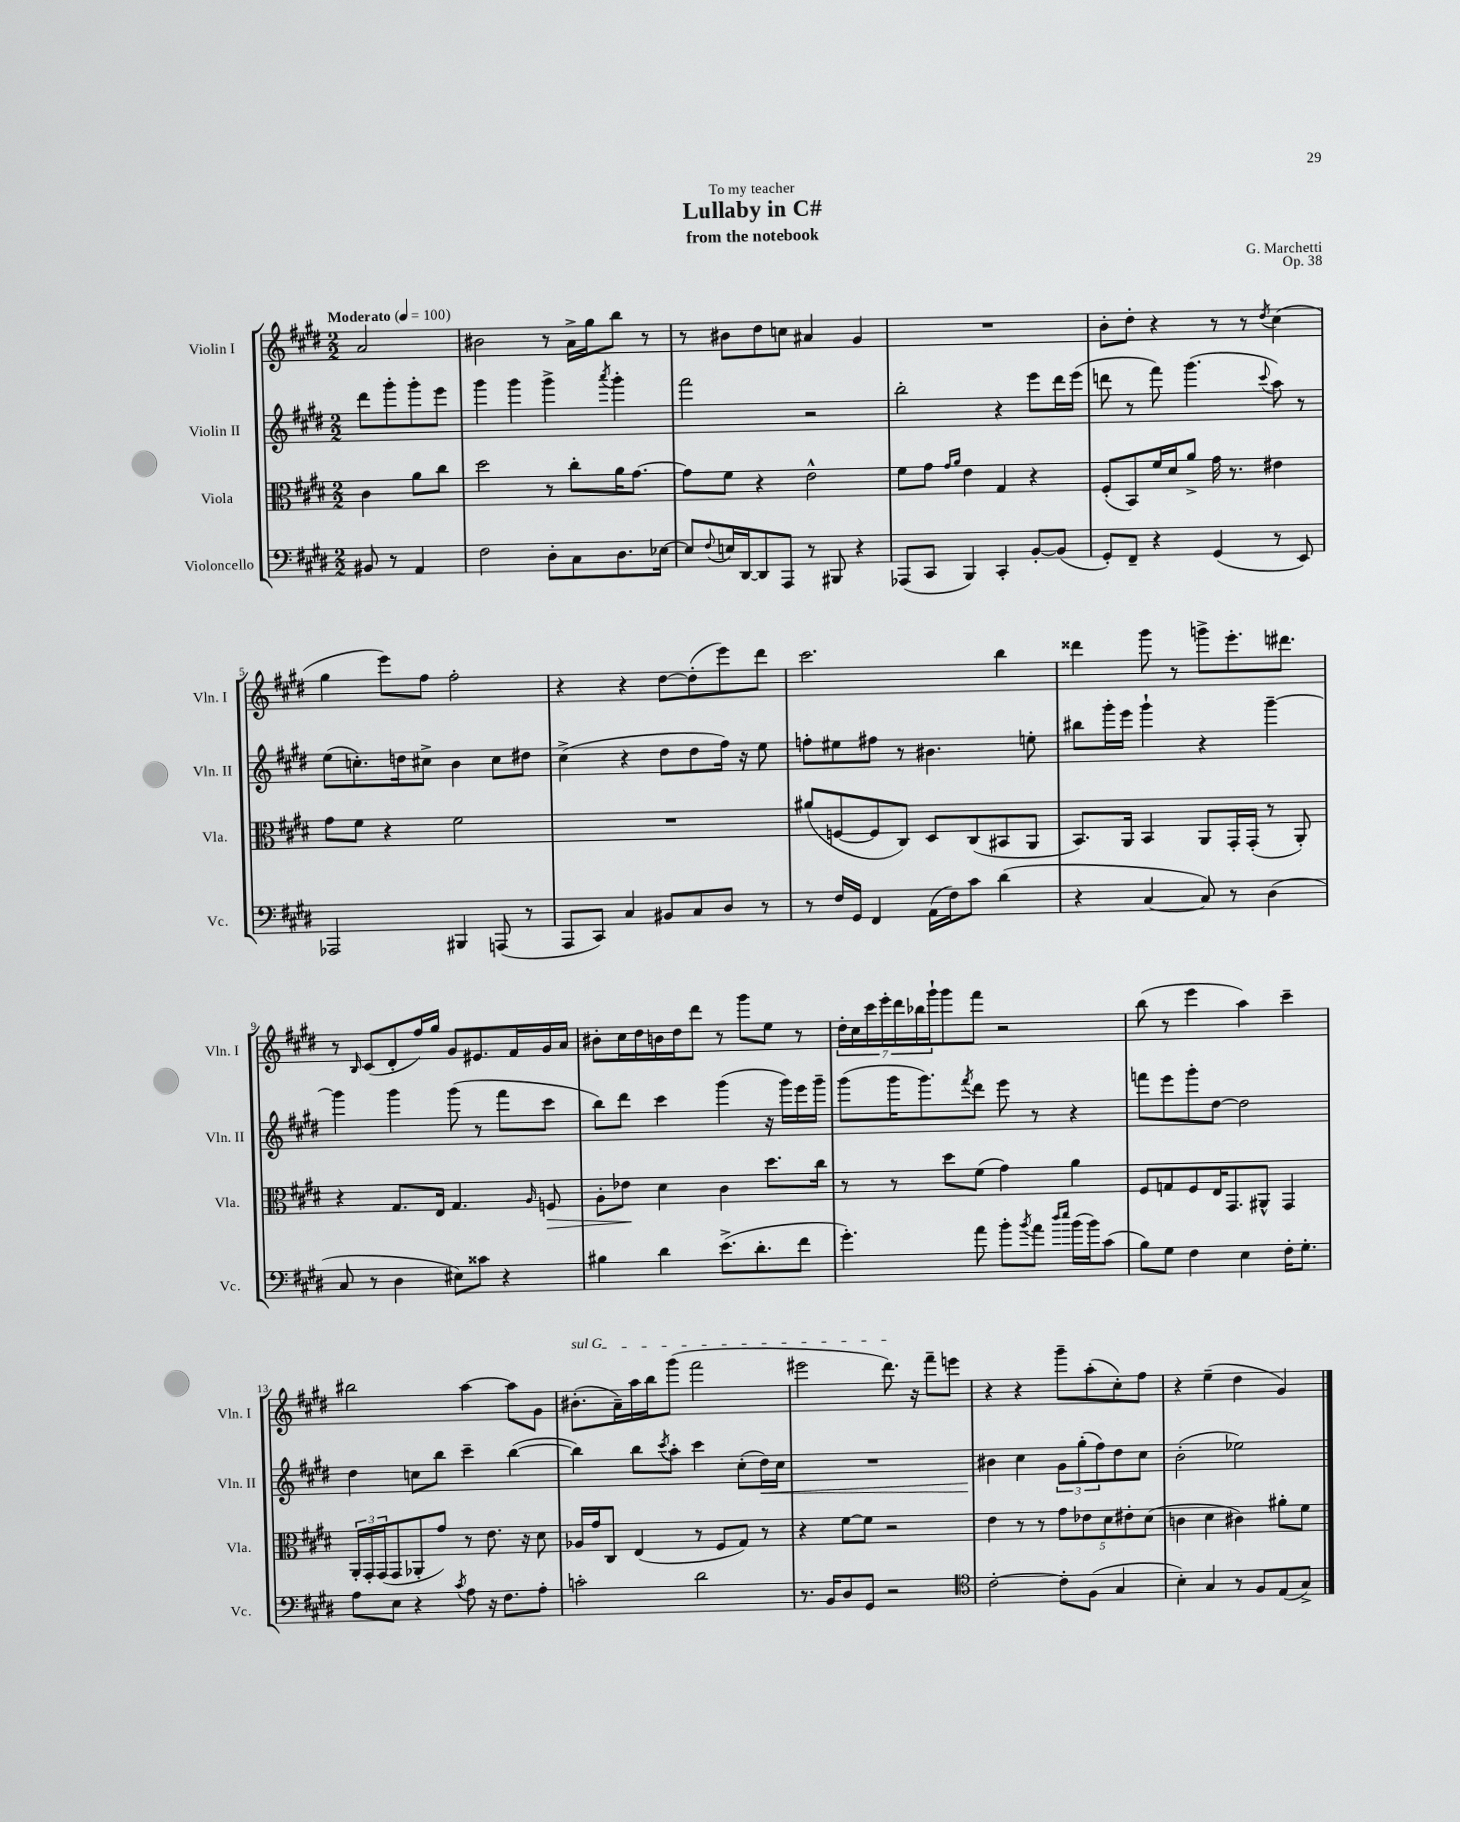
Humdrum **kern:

**kern	**kern	**kern	**kern
*staff4	*staff3	*staff2	*staff1
*clefF4	*clefC3	*clefG2	*clefG2
*k[f#c#g#d#]	*k[f#c#g#d#]	*k[f#c#g#d#]	*k[f#c#g#d#]
*M2/2	*M2/2	*M2/2	*M2/2
*MM100	*MM100	*MM100	*MM100
8BB#	4c#	8ddd#	2a
8r	.	8ggg#'	.
4AA	8a	8ggg#'	.
.	8cc#	8eee	.
=	=	=	=
2F#	2dd#	4ggg#	2b#
.	.	4ggg#	.
8D#'	8r	4ggg#^	8r
8C#	8cc#'	.	16a^
.	.	.	16gg#
.	.	8qaaa	.
8.D#	16a	4ggg#'	8bb
.	[8.g#	.	.
.	.	.	8r
[16E-	.	.	.
=	=	=	=
8E-]	8g#]	2fff#	8r
8qqF#	.	.	.
16E	8f#	.	8b#
[16DD#	.	.	.
8DD#]	4r	.	8dd#
8AAA	.	.	8cc
8r	2e^^	2r	4a#
8BBB#	.	.	.
4r	.	.	4g#
=	=	=	=
(8AAA-	8f#	2bb'	1r
8CC#	8g#	.	.
.	16qqg#	.	.
.	16qqa	.	.
4BBB)	4e	.	.
4CC#'	4G#	4r	.
[8BB'	4r	8eee	.
(8BB]	.	16ddd#	.
.	.	(16eee	.
=	=	=	=
8GG#')	(8F#'	8ddd	8b'
8FF#~	8BB)	8r	8dd#'
4r	16f#	8fff#)	4r
.	16d#	.	.
.	8a^	(4.ggg#	.
(4GG#	16g#	.	8r
.	8.r	.	.
.	.	.	8r
.	.	8qqccc#	8qdd#
8r	4e#	8aa)	(4cc#
8EE)	.	8r	.
=	=	=	=
2AAA-	8g#	(8ee	4gg#
.	8f#	8.cc')	.
.	4r	.	8eee)
.	.	16dd	.
.	.	8cc#^	8ff#
4BBB#	2f#	4b	2ff#'
(8AAA	.	8cc#	.
8r	.	8dd#	.
=	=	=	=
8AAA	1r	(4cc#^	4r
8CC#)	.	.	.
4C#	.	4r	4r
8BB#	.	8dd#	[8dd#
8C#	.	8dd#	(8dd#']
8D#	.	16ff#)	8eee)
.	.	16r	.
8r	.	8ee	8ddd#
=	=	=	=
8r	(8a#	8ff'	2.ccc#
16F#	[8F	8ee#	.
16GG#	.	.	.
4FF#	8F]	8ff#	.
.	8C#)	8r	.
(16AA	8D#	4.b#	.
16F#)	.	.	.
8c#	(8C#	.	.
(4d#	8BB#	.	4bb
.	8AA	8ee'	.
=	=	=	=
4r	8.BB)	8bb#	4ddd##
.	.	16ggg#'	.
.	16AA	16eee	.
[4C#	4BB	4ggg#`	8ggg#
.	.	.	8r
8C#])	8AA	4r	8ggg^
8r	16GG#'	.	8.eee'
.	(16GG#'	.	.
(4D#	8r	[4ggg#~	.
.	.	.	8.ddd#
.	8AA')	.	.
=	=	=	=
8C#	4r	4ggg#]	8r
.	.	.	16qqB
8r	.	.	(8c#
4D#	8.G#	4ggg#	8d#'
.	.	.	16ff#)
.	16E	.	16gg#
8E#)	4.G#	(8ggg#	8g#
8c##	.	8r	8.e#
4r	.	8fff#	.
.	.	.	16f#
.	16qqA	.	.
.	8F	8ccc#	16g#
.	.	.	16a
=	=	=	=
4B#	8A'	8bb)	8b#'
.	8e-	8ddd#	16cc#
.	.	.	16dd#
4d#	4d#	4ccc#	16b
.	.	.	16dd#
.	.	.	8ddd#
(8.e^	4c#	(4ggg#	8r
.	.	.	8ggg#
8.d#'	.	.	.
.	8.dd#	16r	8ee
.	.	16ggg#)	.
8f#	.	16eee	8r
.	16cc#	16ggg#~	.
=	=	=	=
4.g#')	8r	(8ggg#	28dd#'
.	.	.	28cc#
.	.	.	28ccc#
.	.	.	28eee'
.	8r	16ggg#	.
.	.	.	28ddd#
.	.	.	28bb-
.	.	8.ggg#)	.
.	.	.	28ggg#`
.	8dd#	.	8ggg#
.	.	8qfff#	.
8a	(8f#	8ddd#	8fff#
8b'	4g#)	8eee	2r
8qb	.	.	.
8a	.	8r	.
16qqdd#	.	.	.
16qqee	.	.	.
(16b	4a	4r	.
16b)	.	.	.
(8c#	.	.	.
=	=	=	=
8B)	8F#	8fff	(8bb
8G#	8G	8eee	8r
4F#	8F#	8ggg#'	4eee
.	16E	[8dd#	.
.	8.GG#	.	.
4E	.	2dd#]	4aa)
.	8AA#^^	.	.
16F#'	4GG#	.	4ccc#~
8.G#'	.	.	.
=	=	=	=
8A	24AA'	4dd#	2bb#
.	24GG#'	.	.
.	(24GG#	.	.
8E	8GG#	.	.
4r	8AA-'	8cc	.
.	8g#)	8bb	.
8qc#	.	.	.
8A	8r	4ccc#~	[4aa
16r	8.e	.	.
8.F#	.	.	.
.	.	([4bb	8aa]
.	16r	.	.
8A'	8d#	.	8g#
=	=	=	=
2c'	16A-	4bb])	(8.b#'
.	16g#	.	.
.	8C#	.	.
.	.	.	16a~)
.	(4E	8bb	16aa
.	.	.	16bb
.	.	8qccc#	.
.	.	8aa'	(8ggg#
2d#	8r	4ccc#	2fff#
.	8F#	.	.
.	8G#)	(8cc#'	.
.	8r	16dd#)	.
.	.	16cc#	.
=	=	=	=
8.r	4r	1r	2eee#
16BB	.	.	.
8D#	[8f#	.	.
8GG#	8f#]	.	.
2r	2r	.	8.ddd#)
.	.	.	16r
.	.	.	8fff#~
.	.	.	8eee
=	=	=	=
*clefC4	*	*	*
[2c#'	4e	4b#	4r
.	8r	4cc#	4r
.	8r	.	.
8c#']	10g#	12g#	8ggg#~
.	.	(12gg#'	.
.	10e-	.	.
(8F#	.	.	(8aa'
.	.	12ff#)	.
.	10d#	.	.
4G#	.	8dd#	8cc#')
.	10e#'	.	.
.	.	8cc#	8ff#
.	(10d#	.	.
=	=	=	=
4B')	4c	(2b'	4r
4G#	4d#	.	(4ee~
8r	4c#)	2ee-)	4dd#
8F#	.	.	.
(8E	8a#'	.	4g#)
8G#^)	8f#	.	.
==	==	==	==
*-	*-	*-	*-
